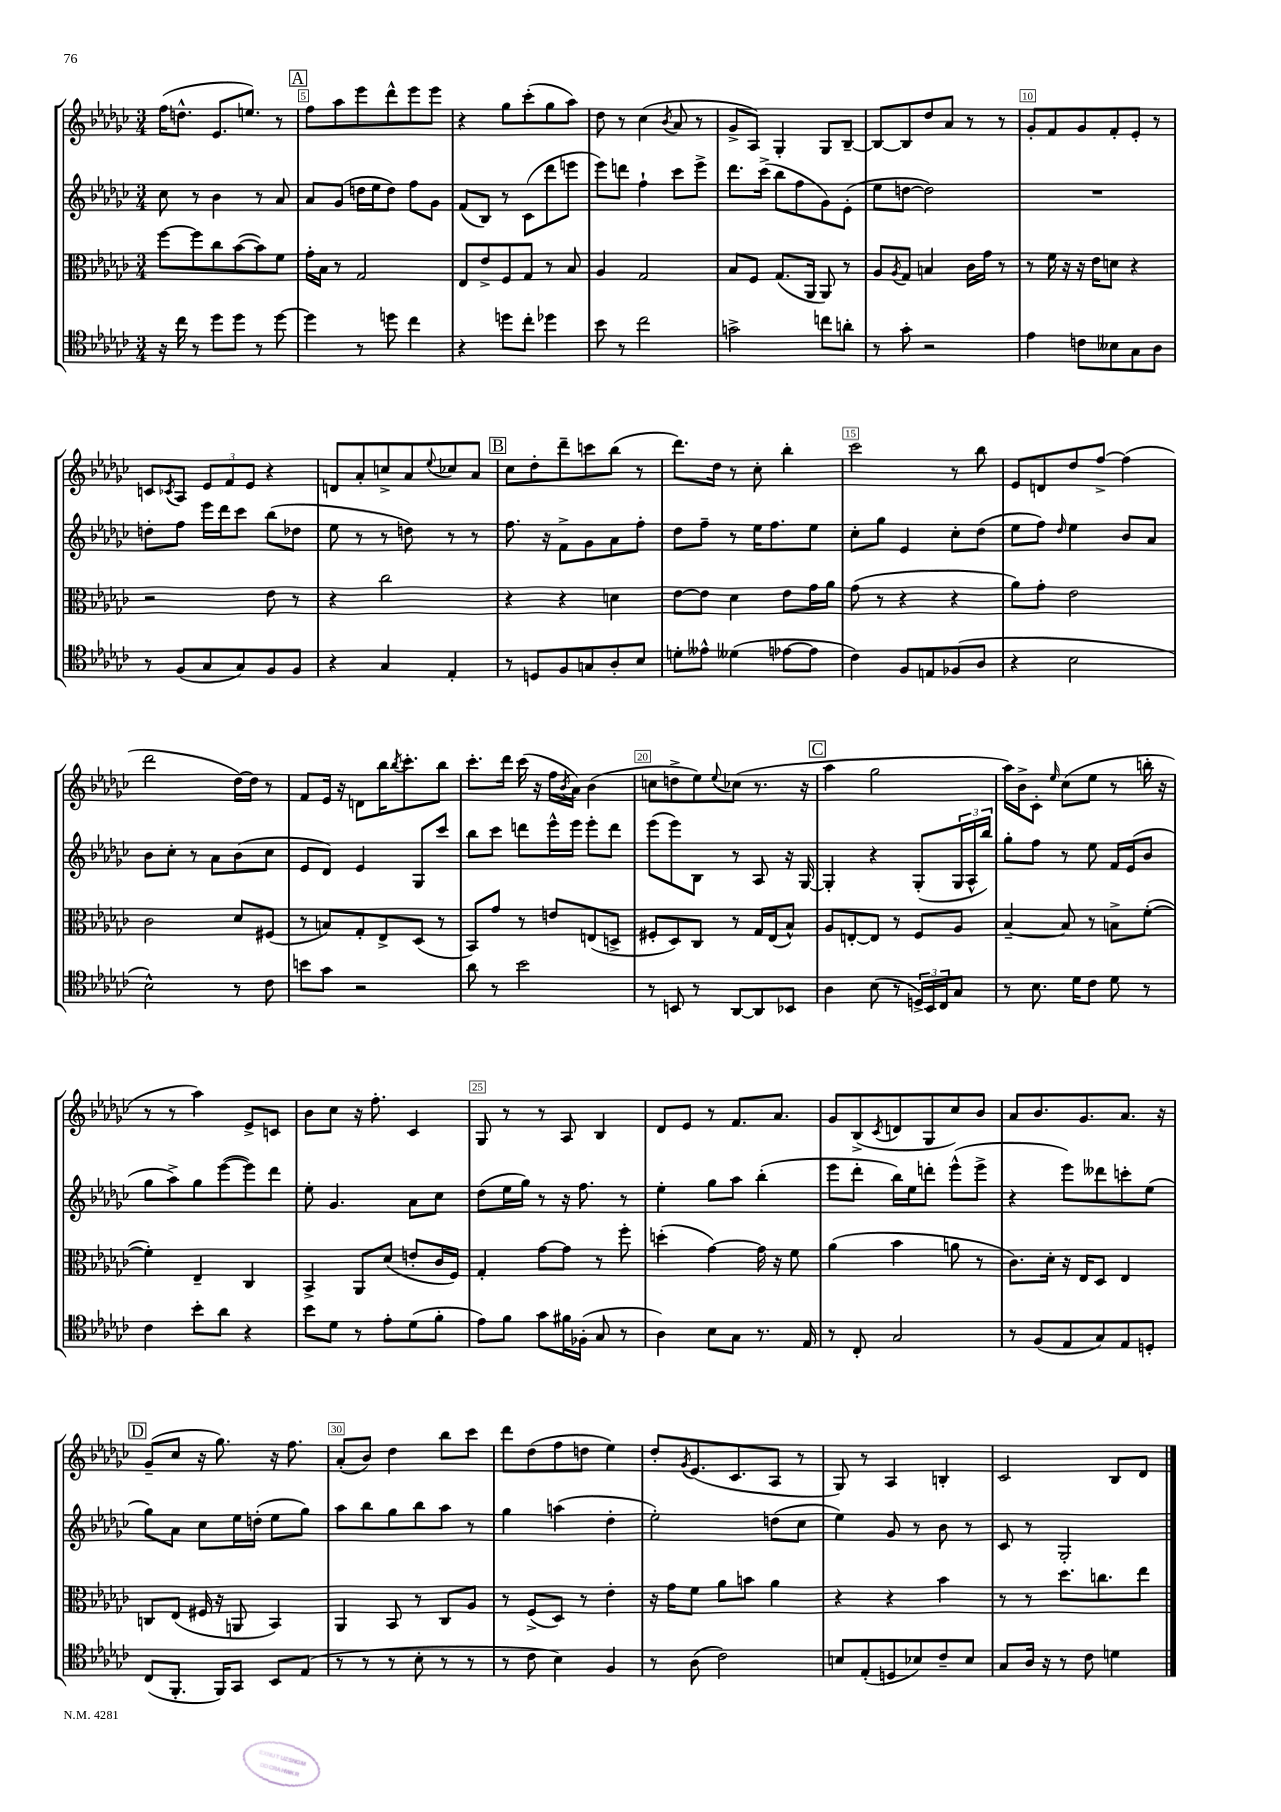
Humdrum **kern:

**kern	**kern	**kern	**kern
*part4	*part3	*part2	*part1
*staff4	*staff3	*staff2	*staff1
*clefC4	*clefC3	*clefG2	*clefG2
*k[b-e-a-d-g-c-]	*k[b-e-a-d-g-c-]	*k[b-e-a-d-g-c-]	*k[b-e-a-d-g-c-]
*M3/4	*M3/4	*M3/4	*M3/4
=4	=4	=4	=4
16r	[8ff\L	8cc-\	(16ff\KL
16cc-\	.	.	8.ddn^^\J
8r	8ff\]	8r	.
8dd-\L	8cc-\	4b-\	8.e-/L
8dd-\J	([8b-\	.	.
.	.	.	8.een/J)
8r	8b-\])	8r	.
[8dd-\	8f\J	8a-/	8r
!!LO:REH:place=s1:t=A
=5	=5	=5	=5
4dd-\]	16g-'\LL	8a-/L	8ff\L
.	16B-\JJ	.	.
.	8r	(8g-/J	8aa-\
8r	2G-/	16ddn\LL	8eee-\
.	.	16ee-\J	.
8ddn\	.	8dd\J)	8ddd-^^\
4cc-\	.	8ff\L	8eee-\
.	.	8g-\J	8eee-\J
=6	=6	=6	=6
4r	8E-/L	(8f/L	4r
.	8e-^/	8B-/J)	.
8ddn\L	8F/	8r	8gg-\L
8cc-'\J	8G-/J	(8c-\L	(8ccc-'\
4dd-X\	8r	8ddd-\	8gg-\
.	8B-/	8eeen\J	8aa-\J)
=7	=7	=7	=7
8b-\	4A-/	8eee-\L)	8dd-\
8r	.	8dddn\J	8r
2cc-\	2G-/	4ff`\	(4cc-\
.	.	.	8qb-/
.	.	8ccc-\L	8a-/
.	.	8eee-^\J	8r
=8	=8	=8	=8
2gn^\	8B-/L	8.ddd-\L	8g-^/L
.	8F/J	.	8A-/J)
.	.	(16ccc-^\Jk	.
.	(8.G-/L	8bb-\L	4G-'/
.	.	8ff\	.
.	16AA-/Jk	.	.
8ccn\L	8AA-/)	8g-\)	8G-/L
8an'\J	8r	(8e-'\J	[8B-~/J
=9	=9	=9	=9
8r	8A-/L	8ee-\L	8B-/L_
.	8qA-/	.	.
8g-'\	8G-/J	[8ddn\J	8B-/]
2r	4Bn/	2dd\])	8dd-/
.	.	.	8a-/J
.	16c-\LL	.	8r
.	16g-\JJ	.	.
.	8r	.	8r
=10	=10	=10	=10
4e-\	8r	2.r	8g-'/L
.	16f\	.	8f/
.	16r	.	.
8cn\L	16r	.	8g-/
.	16e-\KL	.	.
8B--X\	8dn\J	.	8f'/
8G-\	4r	.	8e-'/J
8A-\J	.	.	8r
!!LO:LB:g=z
=11	=11	=11	=11
8r	2r	8ddn'\L	8cn/L
.	.	.	8qc-X/
(8F/L	.	8ff\J	8A-/J
8G-/	.	16eee-\LL	12e-/L
.	.	16ddd-\J	.
.	.	.	12f/
8G-/)	.	8ccc-\J	.
.	.	.	12e-/J
8F/	8e-\	(8bb-\L	4r
8F/J	8r	8dd-X\J	.
=12	=12	=12	=12
4r	4r	8ee-\	8dn/L
.	.	8r	8a-'/
4G-/	2cc-\	8r	8ccn^/
.	.	8ddn\)	8a-/
.	.	.	8qqee-/
4E-'/	.	8r	8cc-X/
.	.	8r	8a-/J
!!LO:REH:place=s1:t=B
=13	=13	=13	=13
8r	4r	8.ff\	8cc-\L
8Dn/L	.	.	8dd-'\
.	.	16r	.
8F/	4r	8f^\L	8ddd-~\
8Gn/	.	8g-\	8cccn\
8A-'/	4dn\	8a-\	(8bb-\J
8B-/J	.	8ff'\J	8r
=14	=14	=14	=14
8dn'\L	[8e-\L	8dd-\L	8.ddd-\L)
8e--X^^\J	8e-\J]	8ff~\J	.
.	.	.	16dd-\Jk
(4d--X\	4d-\	8r	8r
.	.	16ee-\KL	8cc-'\
.	.	8.ff\	.
[8e-X\L	8e-\L	.	4bb-'\
8e-\J]	16g-\L	8ee-\J	.
.	16a-\JJ	.	.
=15	=15	=15	=15
4c-\)	(8g-\	8cc-'\L	2ccc-\
.	8r	8gg-\J	.
8F/L	4r	4e-/	.
8En/	.	.	.
(8F-X/	4r	8cc-'\L	8r
8A-/J	.	(8dd-\J	8bb-\
=16	=16	=16	=16
4r	8a-\L)	8ee-\L	8e-/L
.	8g-'\J	8ff\J)	8dn/
.	.	16qqdd-/	.
2B-\	2e-\	4ee-\	8dd-/
.	.	.	[8ff^/J
.	.	8b-/L	(4ff\]
.	.	8a-/J	.
!!LO:LB:g=z
=17	=17	=17	=17
2B-^^\)	2c-\	8b-\L	2ddd-\
.	.	8cc-'\J	.
.	.	8r	.
.	.	8a-\L	.
8r	8d-/L	(8b-\	[16dd-\LL)
.	.	.	16dd-\JJ]
8c-\	(8F#X/J	8cc-\J	8r
=18	=18	=18	=18
8bn\L	8r	8e-/L	8f/L
8g-\J	8Bn/L)	8d-/J)	16e-/Jk
.	.	.	16r
2r	8G-'/	4e-/	8dn\L
.	8E-^/	.	16bb-\K
.	.	.	8qbb-/
.	.	.	8.ccc-'\
.	(8D-/J	8G-/L	.
.	8r	8ccc-/J	8bb-\J
=19	=19	=19	=19
8a-\	8BB-/L)	8bb-\L	8.ccc-'\L
8r	8g-/J	8ccc-\J	.
.	.	.	16ddd-\Jk
2b-\	8r	8dddn\L	(16ccc-\
.	.	.	16r
.	8en/L	16eee-^^\L	16ff\LL
.	.	.	8qb-/
.	.	16eee-\JJ	16a-\JJ)
.	(8En/	8eee-'\L	(4b-\
.	8Dn^/J	8ddd\J	.
=20	=20	=20	=20
8r	8F#X'/L	(8eee-\L	8ccn\L
8BBn/	8D-/)	8eee-\)	8ddn^\
8r	8C-/J	8B-\J	8ee-\)
.	.	.	8qqee-/
[8AA-/L	8r	8r	(8cc-X\J
8AA-/]	16G-/LL	8A-/	8.r
.	(16E-/J	.	.
8BB-X/J	8B-^^/J)	16r	.
.	.	[16G-/	16r
!!LO:REH:place=s1:t=C
=21	=21	=21	=21
4A-\	8A-/L	4G-'/]	4aa-\
.	[8En'/	.	.
(8B-\	8E/J]	4r	2gg-\
8r	8r	.	.
24Dn^/LL)	8F/L	(8G-'/L	.
24BB-/	.	.	.
24C-/J	.	.	.
8G-/J	8A-/J	24G-/L	.
.	.	24A-^^/	.
.	.	24bb-/JJ)	.
=22	=22	=22	=22
8r	[4B-~/	8gg-'\L	16aa-\LL)
.	.	.	16b-^\J
8.B-\	.	8ff\J	8c-'\J
.	.	.	16qqee-/
.	8B-/]	8r	(8cc-\L
16d-\KL	.	.	.
8c-\J	8r	8ee-\	8ee-\J
8d-\	8Bn^\L	16f/LL	8r
.	.	(16e-/J	.
8r	([8f'\J	8b-/J	16bbn'\
.	.	.	16r
!!LO:LB:g=z
=23	=23	=23	=23
4c-\	4f'\])	8gg-\L	8r
.	.	8aa-^\)	8r
8b-'\L	4E-~/	8gg-\	4aa-\)
8a-\J	.	([8eee-\	.
4r	4C-/	8eee-\])	8e-^/L
.	.	8ddd-\J	8cn/J
=24	=24	=24	=24
8b-\L	4BB-^/	8ee-'\	8b-\L
8d-\J	.	4.g-/	8cc-\J
8r	8AA-/L	.	16r
.	.	.	8.ff'\
8e-'\L	(8d-/J	.	.
(8d-\	8en'/L	8a-\L	4c-/
8f'\J	16c-/L	8cc-\J	.
.	16F/JJ)	.	.
=25	=25	=25	=25
8e-\L)	4G-'/	(8dd-\L	8G-/
8f\J	.	16ee-\L	8r
.	.	16gg-\JJ)	.
8g-\L	[8g-\L	8r	8r
16f#X\L	8g-\J]	16r	8A-/
(16F-X'\JJ	.	8.ff\	.
8G-/	8r	.	4B-/
8r	8ff'\	8r	.
=26	=26	=26	=26
4A-\)	(4ddn'\	4ee-'\	8d-/L
.	.	.	8e-/J
8B-\L	[4g-\)	8gg-\L	8r
8G-\J	.	8aa-\J	8.f/L
8.r	16g-\]	(4bb-'\	.
.	16r	.	8.a-/J
.	8f\	.	.
16E-/	.	.	.
=27	=27	=27	=27
8r	(4a-\	8eee-\L	8g-/L
8C-'/	.	8ddd-'\J	(8B-^/
.	.	.	8qc-/
2G-/	4b-\	16bb-\LL)	8dn/
.	.	16ee-\J	.
.	.	8dddn'\J	8G-/
.	8an\	(8eee-^^\L	8cc-/)
.	8r	8eee-^\J	8b-/J
=28	=28	=28	=28
8r	8.c-\L)	4r	8a-/L
(8F/L	.	.	8.b-/
.	16d-'\Jk	.	.
8E-/	16r	8eee-\L)	.
.	16E-/KL	.	8.g-/
8G-/)	8D-/J	8ddd--X\	.
8E-/	4E-/	8cccn'\	8.a-/J
8Dn'/J	.	(8ee-\J	.
.	.	.	16r
!!LO:LB:g=z
!!LO:REH:place=s1:t=D
=29	=29	=29	=29
(8C-/L	8Cn/L	8gg-\L)	(8g-~/L
8.FF'/J	(8E-/J	8a-\J	8cc-/J
.	16F#X/	8cc-\L	16r
16FF/KL)	16r	.	8.gg-\)
8GG-/J	8AAn/	16ee-\L	.
.	.	(16ddn'\JJ	.
8BB-/L	4BB-/)	8ee-\L	16r
.	.	.	8.ff\
(8E-/J	.	8gg-\J)	.
=30	=30	=30	=30
8r	4AA-/	8aa-\L	(8a-'/L
8r	.	8bb-\	8b-/J)
8r	8BB-/	8gg-\	4dd-\
8B-'\	8r	8bb-\	.
8r	8C-/L	8aa-\J	8bb-\L
8r	8A-/J	8r	8ccc-\J
=31	=31	=31	=31
8r	8r	4gg-\	8ddd-\L
8c-\	(8F^/L	.	(8dd-\
4B-\)	8D-/J)	(4aan\	8ff\
.	8r	.	8ddn\J
4F/	4e-'\	4dd-'\	4ee-\)
=32	=32	=32	=32
8r	16r	2ee-'\)	8dd-'/L
.	16g-\KL	.	.
.	.	.	8qg-/
(8A-\	8f\J	.	(8.e-/
2c-\)	8a-\L	.	.
.	.	.	8.c-/
.	8bn\J	.	.
.	4a-\	(8ddn\L	8A-/J
.	.	8cc-\J	8r
=33	=33	=33	=33
8Bn/L	4r	4ee-\)	8G-/)
(8E-'/	.	.	8r
8Dn/	4r	8g-/	4A-/
8B-X/)	.	8r	.
8c-~/	4b-\	8b-\	4Bn'/
8B-/J	.	8r	.
=34	=34	=34	=34
8G-/L	8r	8c-/	2c-/
16A-/Jk	8r	8r	.
16r	.	.	.
8r	8.dd-\L	2G-'/	.
8c-\	.	.	.
.	8.ccn\	.	.
4dn\	.	.	8B-/L
.	8ee-\J	.	8d-/J
==	==	==	==
*-	*-	*-	*-
